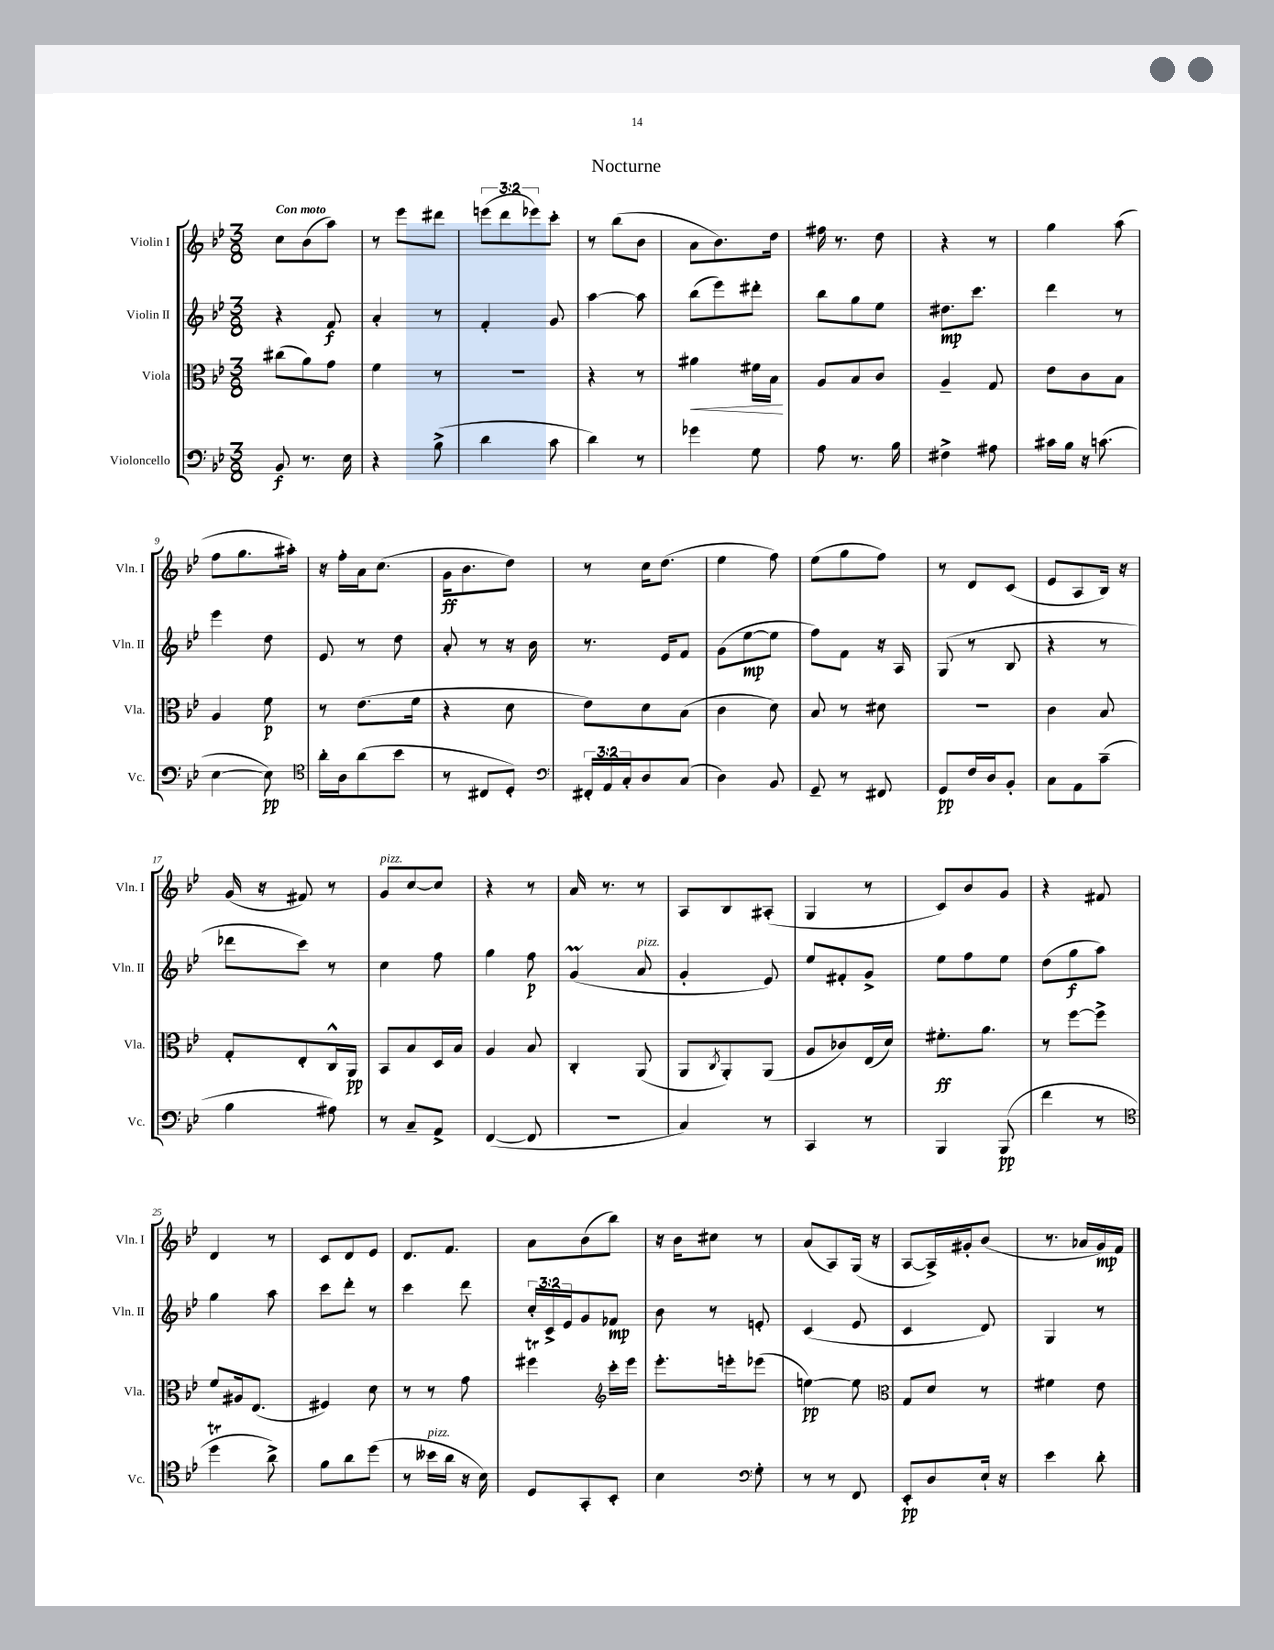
\header { title = "Nocturne" }
<<
\new StaffGroup <<
\new Staff = "s0" \with { instrumentName = "Violin I" shortInstrumentName = "Vln. I" } {
    \clef treble \key bes \major \numericTimeSignature \time 3/8 \override Staff.TupletNumber.text = #tuplet-number::calc-fraction-text \tempo "Con moto"
    c''8 bes'8( a''8) |
    r8 ees'''8 dis'''8 |
    \tuplet 3/2 { e'''8( d'''8 ees'''8) } c'''8-. |
    r8 bes''8( bes'8 |
    a'8 bes'8.) d''16 |
    fis''16 r8. d''8 |
    r4 r8 |
    g''4 a''8( |
    f''8 g''8. ais''16-.) |
    r16 f''16-. a'16 c''8.( |
    g'16\ff bes'8. d''8) |
    r8 c''16 d''8.( |
    ees''4 f''8) |
    ees''8( g''8 f''8) |
    r8 d'8 c'8( |
    ees'8 a8 bes16) r16 |
    g'16( r16 fis'8) r8 |
    g'8^\markup { \italic "pizz." } c''8~ c''8 |
    r4 r8 |
    a'16 r8. r8 |
    a8 bes8 ais8-.( |
    g4 r8 |
    c'8) bes'8 g'8 |
    r4 fis'8 |
    d'4 r8 |
    c'8 d'8 ees'8 |
    d'8. f'8. |
    a'8 bes'8( bes''8) |
    r16 bes'16 cis''8 r8 |
    a'8( a8) g16( r16 |
    a8~ a16->) gis'16-. bes'8( |
    r8. aes'16 g'16\mp) f'16 \bar "|." |
}
\new Staff = "s1" \with { instrumentName = "Violin II" shortInstrumentName = "Vln. II" } {
    \clef treble \key bes \major \numericTimeSignature \time 3/8 \override Staff.TupletNumber.text = #tuplet-number::calc-fraction-text
    r4 f'8\f |
    a'4-. r8 |
    f'4-. g'8 |
    a''4~ a''8 |
    bes''8( ees'''8) dis'''8-. |
    bes''8 g''8 ees''8 |
    dis''8.\mp c'''8. |
    d'''4 r8 |
    ees'''4 d''8 |
    ees'8 r8 d''8 |
    a'8-. r8 r16 bes'16 |
    r8. ees'16 f'8 |
    g'8( ees''8~\mp ees''8 |
    f''8) f'8 r16 a16 |
    g8( r8 bes8 |
    r4 r8 |
    des'''8 c'''8) r8 |
    c''4 f''8 |
    g''4 f''8\p |
    g'4\prall( a'8^\markup { \italic "pizz." } |
    g'4-. ees'8) |
    ees''8 fis'8-. g'8-> |
    ees''8 f''8 ees''8 |
    d''8( g''8\f a''8) |
    g''4 a''8 |
    c'''8 d'''8-. r8 |
    c'''4 d'''8 |
    \tuplet 3/2 { c''16-. c'16-> ees'16 } g'8 fes'8\mp |
    bes'8 r8 e'8-. |
    c'4( ees'8 |
    c'4 d'8) |
    g4 r8 \bar "|." |
}
\new Staff = "s2" \with { instrumentName = "Viola" shortInstrumentName = "Vla." } {
    \clef alto \key bes \major \numericTimeSignature \time 3/8
    cis''8( a'8) g'8 |
    f'4 r8 |
    R4. |
    r4 r8 |
    ais'4\< fis'16 bes16\! |
    a8 bes8 c'8 |
    a4-- g8 |
    ees'8 c'8 bes8 |
    a4 f'8\p |
    r8 ees'8.( f'16 |
    r4 d'8 |
    ees'8) d'8 bes8( |
    c'4 d'8) |
    bes8 r8 dis'8 |
    r4. |
    c'4 bes8 |
    g8-. ees8-. c16-^ a,16\pp |
    bes,8 bes8 d16 bes16 |
    a4 bes8 |
    c4-. a,8( |
    a,8 \acciaccatura { c8 } a,8-.) a,8( |
    a8 ces'8) ees16( d'16) |
    fis'8.-.\ff a'8. |
    r8 f''8~ f''8-> |
    f'8 ais16 ees8.( |
    fis4) d'8 |
    r8 r8 g'8 |
    fis''4\trill \clef treble c'''16-. ees'''16 |
    ees'''8.-. e'''16-. ees'''8( |
    e''4~\pp) e''8 |
    \clef alto g8 d'8 r8 |
    fis'4 ees'8 \bar "|." |
}
\new Staff = "s3" \with { instrumentName = "Violoncello" shortInstrumentName = "Vc." } {
    \clef bass \key bes \major \numericTimeSignature \time 3/8 \override Staff.TupletNumber.text = #tuplet-number::calc-fraction-text
    bes,8\f r8. ees16 |
    r4 bes8->( |
    d'4 c'8 |
    d'4) r8 |
    ges'4 g8 |
    a8 r8. bes16 |
    fis4-> ais8 |
    cis'16 bes16 r16 c'8.( |
    ees4~ ees8\pp) |
    \clef tenor a'16-. a16 a'8( bes'8 |
    r8 cis8 d8-.) |
    \clef bass \tuplet 3/2 { fis,16-. a,16 c16-. } d8 c8( |
    d4) bes,8 |
    g,8-- r8 fis,8 |
    g,8\pp f16 d16 bes,8-. |
    c8 a,8 c'8--( |
    bes4 ais8) |
    r8 c8-- a,8-> |
    f,4~( f,8 |
    R4. |
    c4) r8 |
    c,4 r8 |
    bes,,4 bes,,8\pp( |
    f'4 r8 |
    \clef tenor d''4\trill a'8->) |
    f'8 a'8 d''8( |
    r8 beses'16^\markup { \italic "pizz." } a'16 r16 bes16) |
    d8 g,8-. bes,8-. |
    bes4 \clef bass g8-. |
    r8 r8 f,8 |
    ees,8-.\pp d8 ees16-! r16 |
    ees'4 d'8-. \bar "|." |
}
>>
>>
